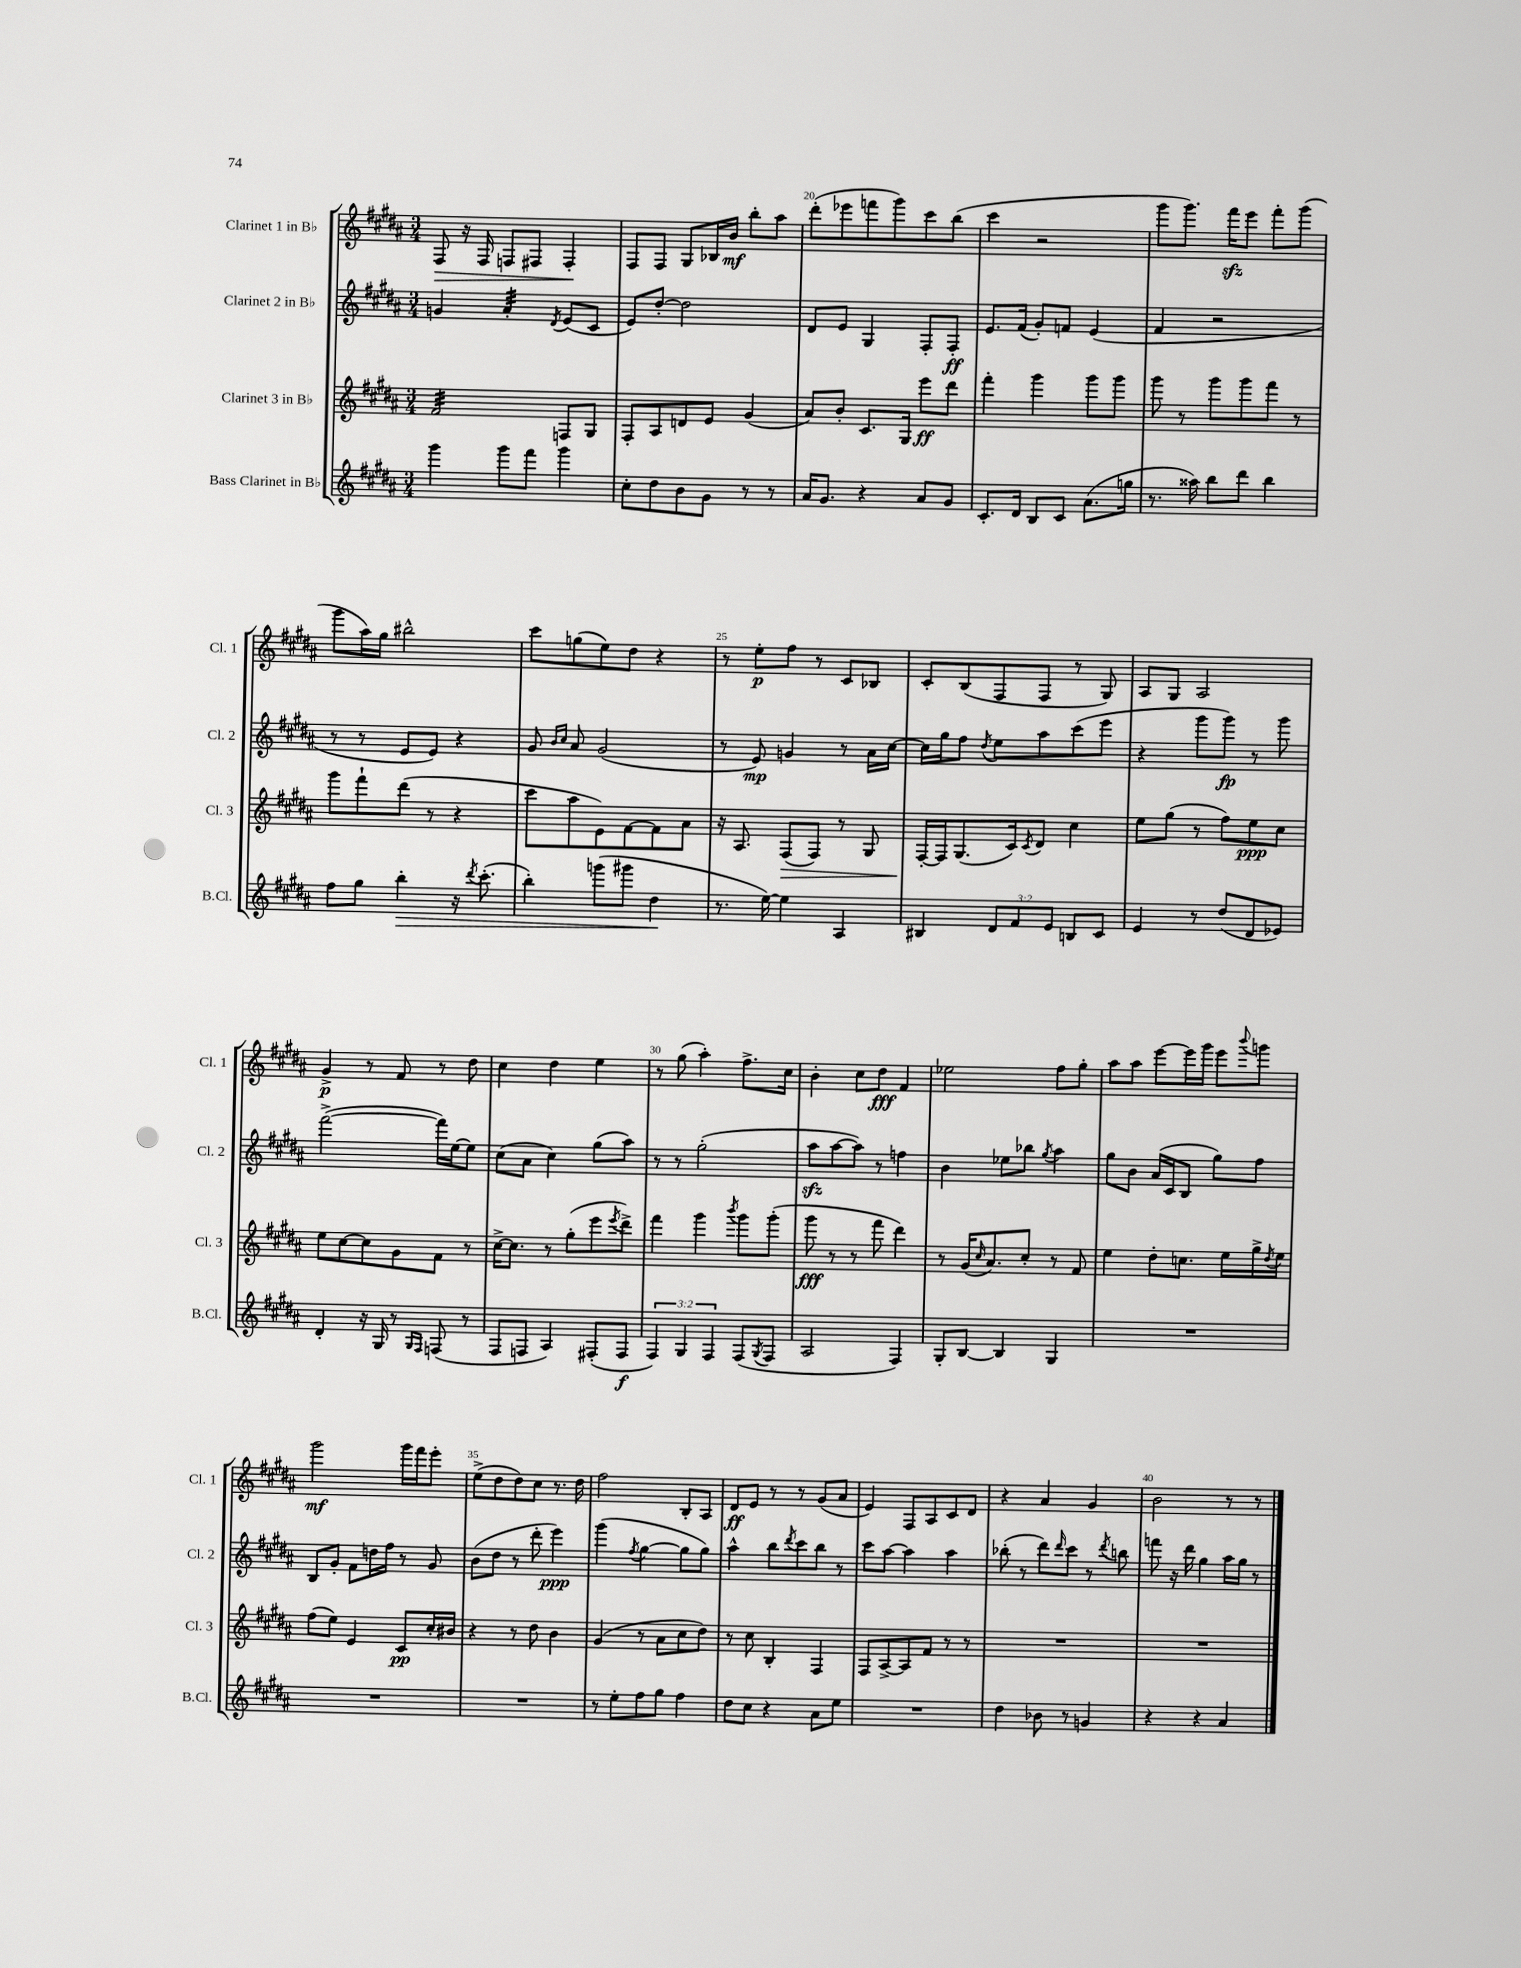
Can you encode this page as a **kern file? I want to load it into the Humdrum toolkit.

**kern	**kern	**kern	**kern
*staff4	*staff3	*staff2	*staff1
*clefG2	*clefG2	*clefG2	*clefG2
*k[f#c#g#d#a#]	*k[f#c#g#d#a#]	*k[f#c#g#d#a#]	*k[f#c#g#d#a#]
*M3/4	*M3/4	*M3/4	*M3/4
4ggg#	2f#	4g	8F#
.	.	.	16r
.	.	.	16F#
8ggg#	.	4a#'	8F
8fff#	.	.	8F#
.	.	8qd#	.
4ggg#	8F	(8e	4F#'
.	8G#	8c#	.
=	=	=	=
8cc#'	8F#'	8e)	8F#
8dd#	8A#	[8dd#'	8F#
8b	8d	2dd#]	8G#
8g#	8e	.	16B-
.	.	.	16b
8r	(4g#	.	8bb'
8r	.	.	8aa#
=	=	=	=
16a#	8a#)	8d#	(8ddd#'
8.g#	.	.	.
.	8b'	8e	8eee-
4r	8.c#	4G#	8fff
.	.	.	8ggg#)
.	16G#	.	.
8a#	8eee	8F#'	8ccc#
8g#	8ddd#	8F#'	(8bb
=	=	=	=
8.c#'	4fff#'	8.e	4ccc#
16d#	.	(16f#	.
8B	4ggg#	8g#')	2r
8c#	.	8f	.
(8.a#	8ggg#	(4e	.
.	8ggg#	.	.
16gg	.	.	.
=	=	=	=
8.r	8ggg#	4f#	8ggg#
.	8r	.	8.ggg#)
16aa##)	.	.	.
8bb	8ggg#	2r	.
.	.	.	16fff#
8ddd#	8ggg#	.	8eee
4bb	8fff#	.	8fff#'
.	8r	.	(8ggg#
=	=	=	=
8ff#	8ggg#	8r	8ggg#
8gg#	8fff#`	8r	16aa#)
.	.	.	16gg#
4bb'	(8ddd#	8e	2bb#^^
.	8r	8e)	.
16r	4r	4r	.
8qddd#	.	.	.
(8.ccc#'	.	.	.
=	=	=	=
4bb')	8ccc#	8g#	8ccc#
.	.	16qqb	.
.	.	16qqcc#	.
.	8aa#	8a#	(8gg
(8ggg	8e)	(2g#	8ee)
8ggg#	[8f#	.	8dd#
4dd#	8f#]	.	4r
.	8a#	.	.
=	=	=	=
8.r	16r	8r	8r
.	8.A#	.	.
.	.	8e)	8ee'
[16ee)	.	.	.
4ee]	(8F#	4g	8ff#
.	8F#)	.	8r
4A#	8r	8r	8c#
.	8G#	16a#	8B-
.	.	[16cc#	.
=	=	=	=
4B#	[16F#'	16cc#]	8c#'
.	16F#]	16gg#	.
.	(8.G#	8ff#	(8B
.	.	8qdd#	.
12d#	.	8ee	8F#
.	16c#)	.	.
12f#	.	.	.
.	8qc#	.	.
.	8d#	8aa#	8F#
12e	.	.	.
8B	4cc#	(8ccc#	8r
8c#	.	8eee	8G#)
=	=	=	=
4e	8ee	4r	8A#
.	(8gg#	.	8G#
8r	8r	8ggg#	2A#
(8dd#	8ff#)	8ggg#)	.
8d#	8ee	8r	.
8e-)	8cc#	8ggg#	.
=	=	=	=
4d#'	8ee	([2fff#^	4g#^
.	[8cc#	.	.
16r	8cc#]	.	8r
16G#	.	.	.
8r	8g#	.	8f#
16qqG#	.	.	.
16qqF#	.	.	.
(8F	8f#	16fff#])	8r
.	.	[16ee	.
8r	8r	8ee]	8dd#
=	=	=	=
8F#	[16cc#^	(8cc#	4cc#
.	8.cc#]	.	.
8F	.	8a#	.
4A#)	8r	4cc#)	4dd#
.	(8gg#'	.	.
(8F#'	8eee	(8gg#	4ee
.	8qeee	.	.
8F#	8ddd#^)	8aa#)	.
=	=	=	=
6F#)	4fff#	8r	8r
.	.	8r	(8gg#
6G#	.	.	.
.	4ggg#	(2gg#'	4aa#')
6F#	.	.	.
.	8qbbb	.	.
(8F#	8ggg#	.	8.ff#^
8qG#	.	.	.
8F#	(8ggg#'	.	.
.	.	.	16cc#
=	=	=	=
2A#	8ggg#	8aa#	4b'
.	8r	[8aa#	.
.	8r	8aa#])	8cc#
.	8fff#	8r	8dd#
4F#)	4ddd#)	4ff	4f#
=	=	=	=
8G#'	8r	4b	2ee-
[8B	(16g#	.	.
.	16qqcc#	.	.
.	8.a#)	.	.
4B]	.	8ee-	.
.	8cc#'	8bb-	.
.	.	8qgg#	.
4G#	8r	4aa#	8ff#
.	8f#	.	8gg#'
=	=	=	=
2.r	4ee	8gg#	8aa#
.	.	8b	8aa#
.	8dd#'	(16a#	[8eee
.	.	16c#	.
.	8.cc	8B	16eee]
.	.	.	16ggg#
.	.	8gg#)	8eee
.	16ee	.	.
.	.	.	8qqbbb
.	16gg#^	8ff#	8ggg
.	8qdd#	.	.
.	16ee	.	.
=	=	=	=
2.r	(8ff#	8B	2ggg#
.	8ee)	8g#'	.
.	4e	8f#	.
.	.	16dd	.
.	.	16ff#	.
.	8c#	8r	16ggg#
.	.	.	16fff#
.	16cc#'	8g#	8eee'
.	16b#	.	.
=	=	=	=
2.r	4r	(8b	(8ee^
.	.	8dd#	8dd#
.	8r	8r	8dd#)
.	8dd#	8ddd#'	8cc#
.	4b	4eee)	8.r
.	.	.	16dd#
=	=	=	=
8r	(4g#	(4ggg#	2ff#
8ee'	.	.	.
.	.	8qff#	.
8ff#	8r	[4gg#	.
8gg#	8a#	.	.
4ff#	8cc#	8gg#]	8B'
.	8dd#)	8gg#)	8A#
=	=	=	=
8dd#	8r	4aa#^^	8d#
8cc#	8cc#	.	8e
4r	4B'	8bb	8r
.	.	8qddd#	.
.	.	8ccc#	8r
8a#	4F#	8bb	(8g#
8ee	.	8r	8a#
=	=	=	=
2.r	8F#	8ccc#	4e)
.	[8A#^	[8aa#	.
.	8A#]	4aa#]	8F#
.	8f#	.	8A#
.	8r	4aa#	8c#
.	8r	.	8d#
=	=	=	=
4dd#	2.r	(8bb-'	4r
.	.	8r	.
8b-	.	8ddd#)	4a#
.	.	16qqddd#	.
8r	.	8ccc#	.
4g	.	8r	4g#
.	.	8qddd#	.
.	.	8bb	.
=	=	=	=
4r	2.r	8fff	2b
.	.	16r	.
.	.	16ddd#	.
4r	.	4gg#	.
4a#	.	16aa#	8r
.	.	16gg#	.
.	.	8r	8r
==	==	==	==
*-	*-	*-	*-
